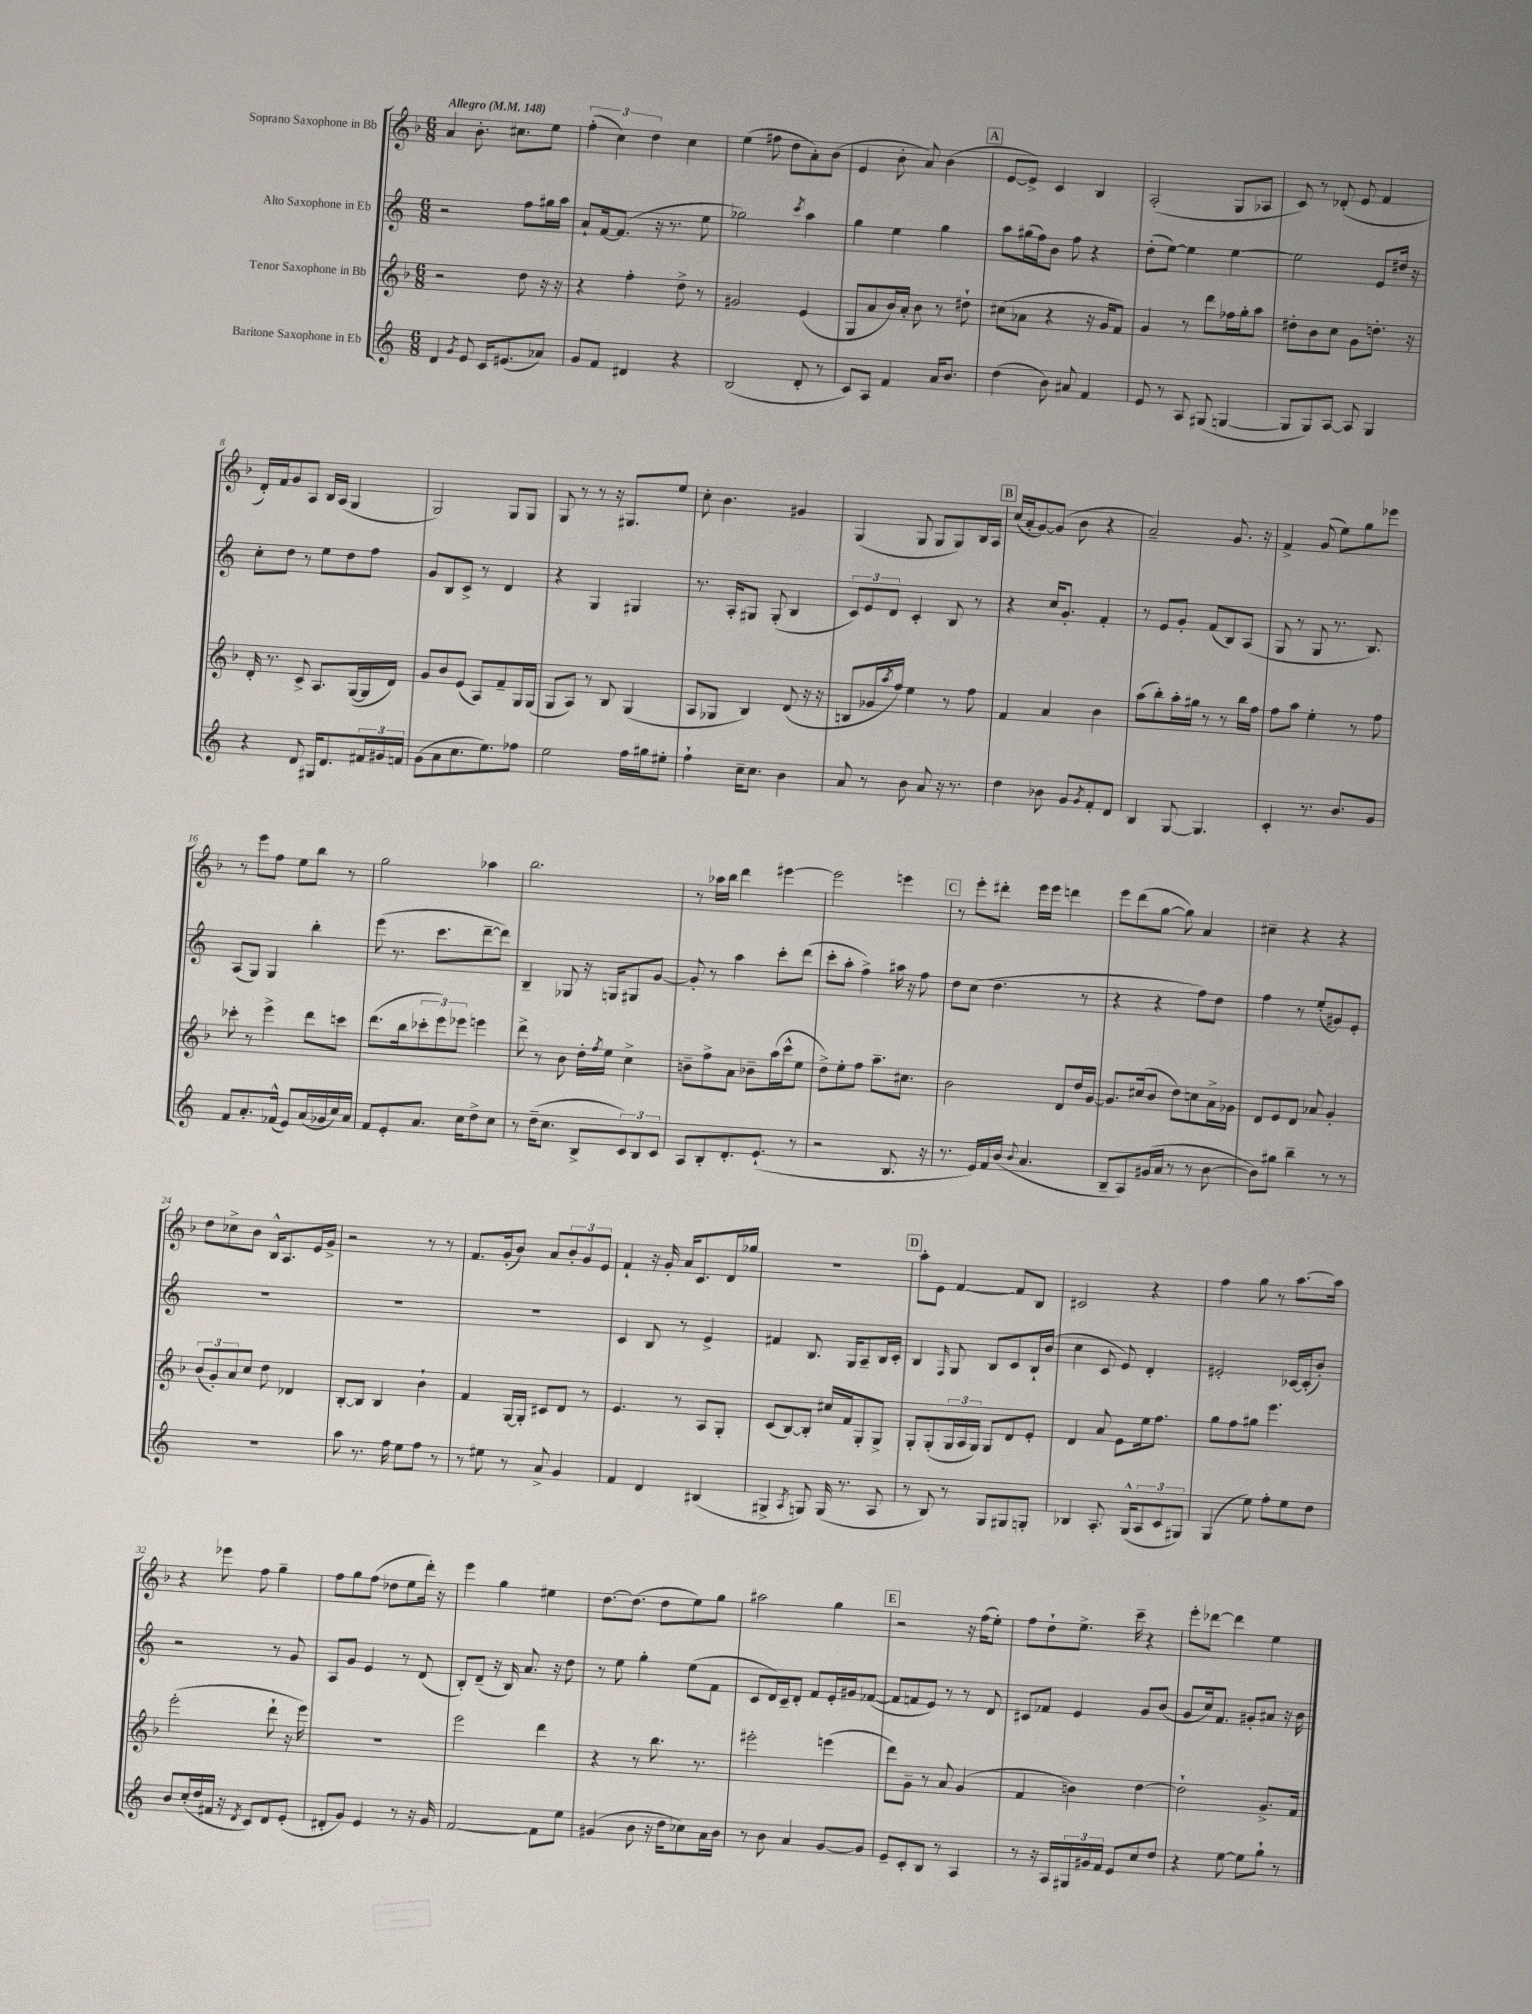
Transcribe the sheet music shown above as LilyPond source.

<<
\new StaffGroup <<
\new Staff = "s0" \with { instrumentName = "Soprano Saxophone in Bb" } {
    \clef treble \key f \major \numericTimeSignature \time 6/8 \tempo "Allegro" 4 = 148
    a'4 bes'8.-. cis''8. e''8 |
    \tuplet 3/2 { f''4-.( c''4) d''4 } c''4 |
    e''4( fis''8 d''8 a'8-.) bes'8( |
    e'4 bes'8-. a'8) bes'4( |
    \mark \markup { \box "A" } e'8~ e'8->) c'4 bes4 |
    a2-.( g8 aes8 |
    c'8) r8 des'8-.( e'8 f'4 |
    d'16-.) f'16 g'8 a8 bes16 a16( g4 |
    g2) g8 g8 |
    g8 r8 r8 r16 gis8. e''8 |
    c''8-. bes'4. gis'4 |
    g4( g8 g8 g8) bes16 a16 |
    \mark \markup { \box "B" } c''16( a'16-. g'8~) g'8( bes'8 r4 |
    a'2--) g'8. r16 |
    f'4-> g'8( e''8) g''8 ees'''8 |
    r8 e'''8 f''8 e''8 bes''8 r8 |
    g''2 aes''4 |
    bes''2. |
    r8 aes''16 bes''16 d'''4 eis'''4~ |
    eis'''2 e'''4 |
    \mark \markup { \box "C" } r8 e'''8-. dis'''8-. e'''16 e'''16 d'''4 |
    e'''8 d'''8( g''8~ g''8) a'4 |
    cis''4-- r4 r4 |
    d''8 ces''8-> bes'8 bes16-^ a8. e'16 g'16-> |
    r2 r8 r8 |
    f'8. g'16-.( bes'8) a'8 \tuplet 3/2 { bes'8-. g'8 e'8 } |
    f'4-! r16 g'16-. a'16 c'8. d'16 ges''16 |
    R2. |
    \mark \markup { \box "D" } a''8-. e'8 f'4~ f'8 bes8 |
    cis'2 r4 |
    f''4 g''8 r8 a''8.~ a''16 |
    r4 ees'''8 f''8 g''4-- |
    f''8 g''8 f''8( des''8 e''8 d'''16-.) r16 |
    e'''4 g''4 eis''4 |
    d''8.~ d''8.( d''8 e''8) g''8 |
    ais''2 g''4 |
    \mark \markup { \box "E" } r2 r16 f''16( e''8-.) |
    f''8 d''8-! e''8.-> c'''16-- r4 |
    e'''8-. des'''8~ des'''4 e''4 \bar "|." |
}
\new Staff = "s1" \with { instrumentName = "Alto Saxophone in Eb" } {
    \clef treble \key c \major \numericTimeSignature \time 6/8
    r2 f''8 gis''16 a''16 |
    a'8-! f'16~ f'8.( r16 r8. e''8 |
    ges''2) \acciaccatura { c'''8 } a''4 |
    g''4 e''4 g''4 |
    \mark \markup { \box "A" } a''8 gis''16( f''16) b'8 f''8 r4 |
    d''8-.( e''8~) e''4 e''4~ |
    e''2 e'8 dis''16 r16 |
    c''8-. d''8 r8 e''8 d''8 f''8 |
    g'8 b8 c'8-> r8 d'4 |
    r4 g4 gis4 |
    r8. a16-. gis8 gis8-.( b4 |
    \tuplet 3/2 { c'8) e'8 d'8 } c'4-. b8 r8 |
    \mark \markup { \box "B" } r4 c''16 g'8.-. f'4-. |
    r8 e'8 g'8-. f'8( b8) a8( |
    g8 r8 g8 r8. b8.) |
    a8( g8) g4 b''4-. |
    e'''8( r8. c'''8. d'''8~-- d'''8) |
    b4-- ges8 r16 g16 gis8 g'8~ |
    g'8-. r8 a''4 c'''8-. d'''8( |
    c'''8-. a''8-. f''4->) ais''16 r16 f''8 |
    \mark \markup { \box "C" } d''8 c''8( d''4. r8 |
    r4 r4 f''8) d''8 |
    f''4 r8 e''8-.( gis'8) e'8-. |
    R2. |
    R2. |
    R2. |
    c'4 b8 r8 e'4-> |
    fis'4 b8. g16 a8-- b16 c'16-. |
    \mark \markup { \box "D" } b4 \grace { f16 } g8 b8 c'8 b16-! b'16( |
    c''4 c'8 e'8) d'4-. |
    eis'2-. ces'16~ ces'16-.( b'8-.) |
    r2 r8 g'8 |
    a8 g'8 e'4 r8 d'8( |
    b8-.) d'8--( r16 b16) a'8. r16 d''8 |
    r8 e''8 g''4-. e''8( f'8 |
    c'8 d'16) c'16-- d'8-. f'8 e'16-. gis'16 fes'8~( |
    \mark \markup { \box "E" } fes'8 f'8 e'8) r8 r8 d'8 |
    cis'8 fes'8 e'4 g'8 b'8( |
    g'8 c''16) f'8. gis'8-. ais'8 r16 b'16 \bar "|." |
}
\new Staff = "s2" \with { instrumentName = "Tenor Saxophone in Bb" } {
    \clef treble \key f \major \numericTimeSignature \time 6/8
    r2 d''8 r16 r16 |
    r4 f''4-. d''8-> r8 |
    gis'2 e'4( |
    g8 a'8 bes'16) a'16-. bes'8 r8 dis''8-! |
    \mark \markup { \box "A" } cis''8( aes'8 r4 r16 g'16 f'8) |
    g'4 r8 d'''8 fes''16 g''16-. a''8 |
    dis''8-. bes'8 c''8 g'8 d''8.-. r16 |
    d'16-. r8. c'8-> a8. g16~( g16 d'16) |
    g'8 bes'8 e'8( a8) f'8-- g16 g16( |
    g8 a8) r8 bes8 g4( |
    a8 ges8 bes4) d'8( r16 r16 |
    b8 ges'16 \acciaccatura { a''8 } f''16) e''4 r8 f''8 |
    \mark \markup { \box "B" } f'4 a'4 bes'4 |
    a''8( bes''8-.) a''16-. gis''16 r8 r8 bes''16 f''16 |
    f''8 a''8 e''4-. r8 f''8 |
    ces'''8-. r8 e'''4-> d'''8 c'''8 |
    d'''8.( bes''16 \tuplet 3/2 { ces'''8-. e'''8) ees'''8 } e'''4 |
    d'''8-> r8 bes'8 d''16-. \acciaccatura { f''8 } e''16 c''4-> |
    b'8-- f''8-> a'8 bes'8-- a''16( c'''16-^ e''8 |
    d''8->) e''8-. f''8 a''8.-- cis''8. |
    \mark \markup { \box "C" } bes'2 d'8 d''16 g'16~ |
    g'8. cis''16( bes'8 d''8) c''8 a'16-> ges'16 |
    d'8 e'8 d'8 aes'8 g'4-. |
    \tuplet 3/2 { bes'8( g'8-.) a'8 } c''8 d''8 des'4 |
    bes8~-. bes8 bes4 bes'4-! |
    f'4 g16~ g16-. cis'8 d'8 r8 |
    e'4. r8 a8 g8-. |
    c'8( bes8~) bes8-. cis''16 f'16 g8-. g8-> |
    \mark \markup { \box "D" } g8-. g8-.( \tuplet 3/2 { g16 a16 g16) } g8 d'8 e'8-. |
    d'4 a'8 e'8 e''16 f''8. |
    g''8 f''8 gis''8 e'''4. |
    e'''2-.( d'''8-! r16 e'''16) |
    R2. |
    e'''2 d'''4 |
    r4 r8 bes''8. r8. |
    eis'''2-. e'''4( |
    \mark \markup { \box "E" } d'''8) g'8-- r8 a'8 g'4( |
    f'4 b'4) d''4~ |
    d''2-! g'8.-> f'16 \bar "|." |
}
\new Staff = "s3" \with { instrumentName = "Baritone Saxophone in Eb" } {
    \clef treble \key c \major \numericTimeSignature \time 6/8
    d'4 \acciaccatura { g'8 } e'8 c'16 eis'8.( aes'8) |
    g'8 f'8 dis'4 r4 |
    b2( d'8-. r8 |
    c'8) a8 f'4 a'16 b'8. |
    \mark \markup { \box "A" } d''4( b'8) ais'8 f'4 |
    e'8 r8 a8 gis8( g4~ |
    g8 g8) a8~ a8 g4 |
    r4 d'8 gis16 d'8. \tuplet 3/2 { fis'16 gis'16 f'16 } |
    g'8( a'8 c''8. e''8.) fes''8 |
    e''2 f''16 gis''16 eis''8-. |
    f''4-! c''16-- c''8. b'4 |
    a'8 r8 b'8 a'8 r16 r8. |
    \mark \markup { \box "B" } d''4 bes'8 g'8 \acciaccatura { g'8 } f'8-. d'8 |
    b4 g8~ g4. |
    c'4-. r8. b'8. g'8 |
    f'8 a'8.-. fes'16-^( e'8) a'16( ges'16 c''16) a'16 |
    f'8 e'8-. a'8. c''16 d''8-> c''8 |
    r8 d''16--( c''8. b8-> \tuplet 3/2 { c'8) b8 c'8 } |
    a8 b8-. d'8.-. e'8.-!( r8 |
    r2 b8. r16 |
    \mark \markup { \box "C" } r8. e'16) f'16 b'16( \appoggiatura { b'8 } a'4. |
    b8-- a8) gis'16( a'16 r8 r8 b'8~ |
    b'8) gis''8 b''4-- r8 r8 |
    R2. |
    a''8 r8. f''16 e''8 f''8 r8 |
    r8 eis''8 r8 a'8-> g'4 |
    f'4 d'4 bis4( |
    gis4-> \acciaccatura { a8 } g8) g16( r8. a8 |
    \mark \markup { \box "D" } r8 b8) r8 g8 gis8 g8-. |
    bes4 a8.-. g16-^( \tuplet 3/2 { a8 c'8 gis8) } |
    g4( e''8) f''8-. e''8 d''8 |
    b'8 c''16-.( d''16 fis'16 r16 \acciaccatura { d'8 } c'8) d'8 e'8-.( |
    dis'8-. g'8) e'4 r8 r16 g'16 |
    f'2~ f'8 e''8 |
    gis'4( b'8 r16 d''16 ces''8) a'16 b'16 |
    r8 b'8 a'4 g'8~ g'8 |
    \mark \markup { \box "E" } e'8-- c'8-. b8 r8 a4 |
    r8 r16 a16 \tuplet 3/2 { gis16 gis'16 f'16 } e'8 c''8 d''8 |
    r4 e''8~ e''8 g''8-! r8 \bar "|." |
}
>>
>>
